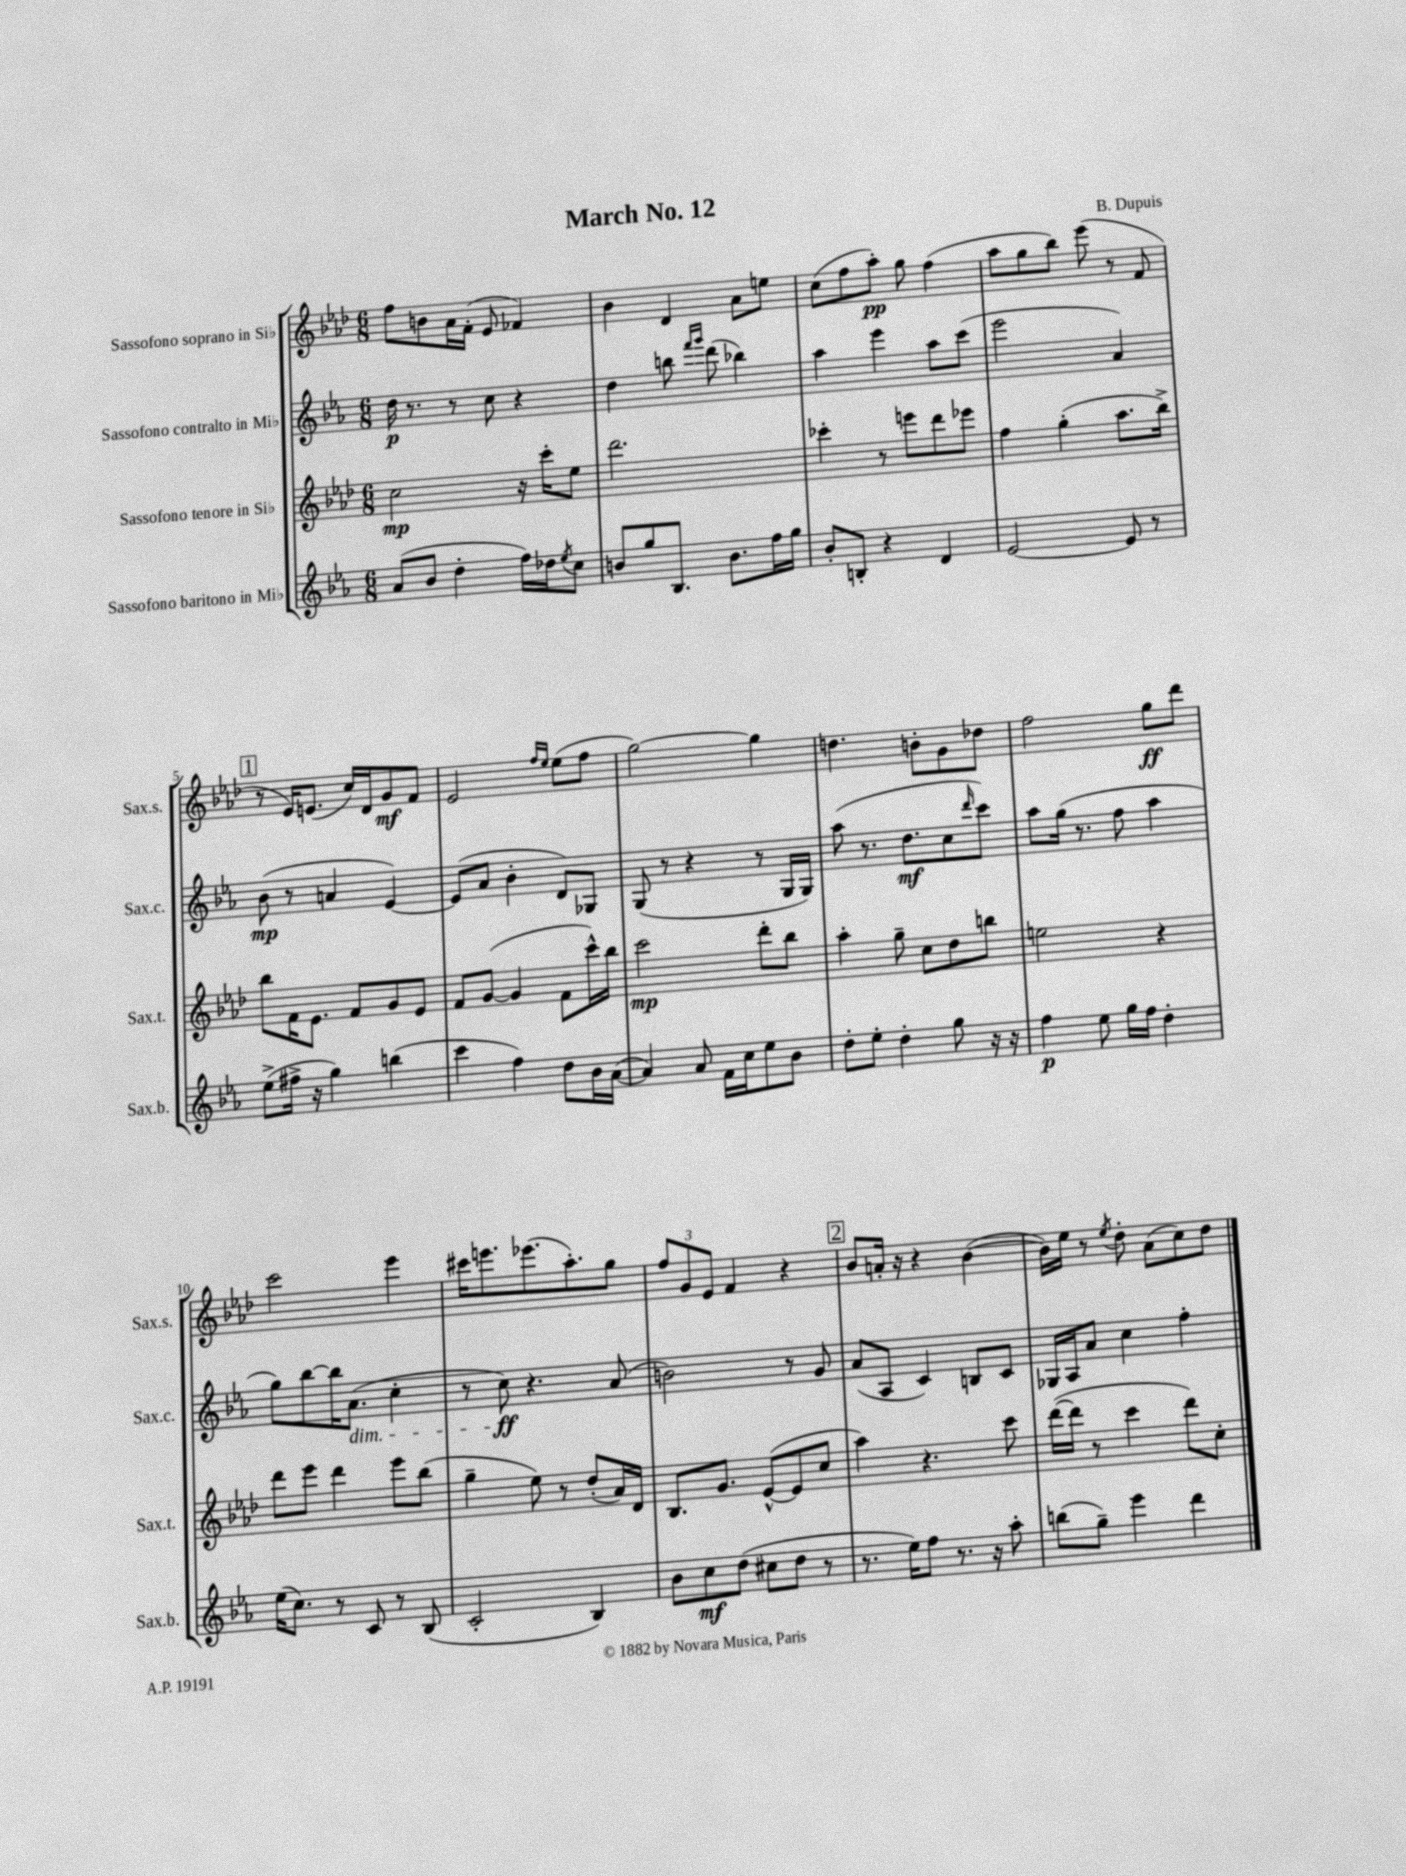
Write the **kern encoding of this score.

**kern	**kern	**kern	**kern
*staff4	*staff3	*staff2	*staff1
*clefG2	*clefG2	*clefG2	*clefG2
*k[b-e-a-]	*k[b-e-a-d-]	*k[b-e-a-]	*k[b-e-a-d-]
*M6/8	*M6/8	*M6/8	*M6/8
(8a-	2cc	16dd	8ff
.	.	8.r	.
8b-	.	.	8b
4dd'	.	8r	16a-
.	.	.	(16f'
.	.	8cc	8e-
16ff)	16r	4r	4f-)
16dd-	16ccc'	.	.
8qee-	.	.	.
8cc	8ee-	.	.
=	=	=	=
8b	2.ddd-	4dd	4b-
8gg	.	.	.
8.B-	.	8bb	4d-
.	.	16qqfff	.
.	.	16qqggg	.
.	.	(8ddd	.
8.b	.	.	.
.	.	4bb-)	8a-
16ff	.	.	8ee
16gg	.	.	.
=	=	=	=
8b-'	4ccc-'	4aa-	(8cc
8B'	.	.	8ff
4r	8r	4eee-	8aa-')
.	8eee	.	8gg
4d	8ddd-	8aa-	(4ff
.	8eee-	(8ccc	.
=	=	=	=
[2e-	4ff	2eee-	8aa-
.	.	.	8gg
.	(4gg'	.	8bb-)
.	.	.	(8eee-
8e-]	8.aa-	4a-)	8r
8r	.	.	8f
.	16bb-^)	.	.
=	=	=	=
(8ee-^	8bb-	(8b-	8r
16ff#^	16f	8r	16e-)
16r	8.e-	.	(8.e
4gg)	.	4a	.
.	8f	.	16cc)
.	.	.	16d-
(4bb	8g	[4e-)	8g
.	8e-	.	8f
=	=	=	=
4ccc	8f	(8e-]	2e-
.	([8g	8a-	.
4ff)	4g]	4b-'	.
.	.	.	16qqff
.	.	.	16qqee-
8dd	8f	8d)	(8ee-
16b-	16ccc^^)	8G-	8ff
([16a-	16bb-	.	.
=	=	=	=
4a-])	2ccc	(8G	[2gg)
.	.	8r	.
8a-	.	4r	.
16f	.	.	.
16cc	.	.	.
8ee-	8ddd-'	8r	4gg]
8b-	8bb-	16G	.
.	.	16G)	.
=	=	=	=
8dd'	4aa-'	(8aa-	4.dd
8ee-'	.	8.r	.
4dd'	8gg~	.	.
.	.	8.dd	.
.	8cc	.	8b'
8gg	8dd-	8cc	8g
.	.	16qqddd	.
16r	8bb	8ccc)	8dd-
16r	.	.	.
=	=	=	=
4ff	2ee	8aa-	2ff
.	.	(16gg	.
.	.	8.r	.
8ee-	.	.	.
16gg	.	8ff	.
16ff	.	.	.
4dd'	4r	4aa-	8gg
.	.	.	8ddd-
=	=	=	=
(16ee-	8ddd-	8gg)	2ccc
8.cc)	.	.	.
.	8eee-	[8bb-	.
8r	4ddd-	16bb-]	.
.	.	(8.a-	.
8c	.	.	.
8r	8eee-	4cc'	4eee-
(8B-	(8bb-	.	.
=	=	=	=
2c'	4gg~	8r	16ccc#
.	.	.	8.eee
.	.	8cc)	.
.	8ee-)	4.r	(8.eee-
.	8r	.	.
.	.	.	8.aa-')
4B-)	(8dd-'	.	.
.	16a-)	(8a-	8gg
.	16d-	.	.
=	=	=	=
8b-	8.B-	2b)	12ff
.	.	.	12g
8cc	.	.	.
.	.	.	12e-
.	8.g	.	.
(8dd	.	.	4f
8cc#	([8e-^^	.	.
8dd	8e-]	8r	4r
8r	8cc	8g	.
=	=	=	=
8.r	4aa-)	(8a-	8b-
.	.	8A-	16a'
16ee-)	.	.	16r
8ff	4.r	4c)	4r
8.r	.	.	.
.	.	8B	([4b-
16r	.	.	.
8aa-'	8ccc	8c	.
=	=	=	=
(8bb	([16ddd-	16G-	16b-])
.	16ddd-]	16A-	16ee-
8gg~)	8r	8a-	8r
.	.	.	8qee-
4eee-	4ccc	4cc	8dd-'
.	.	.	(8a-
4ddd	8ddd-)	4ff'	8cc)
.	8cc'	.	8dd-
==	==	==	==
*-	*-	*-	*-
